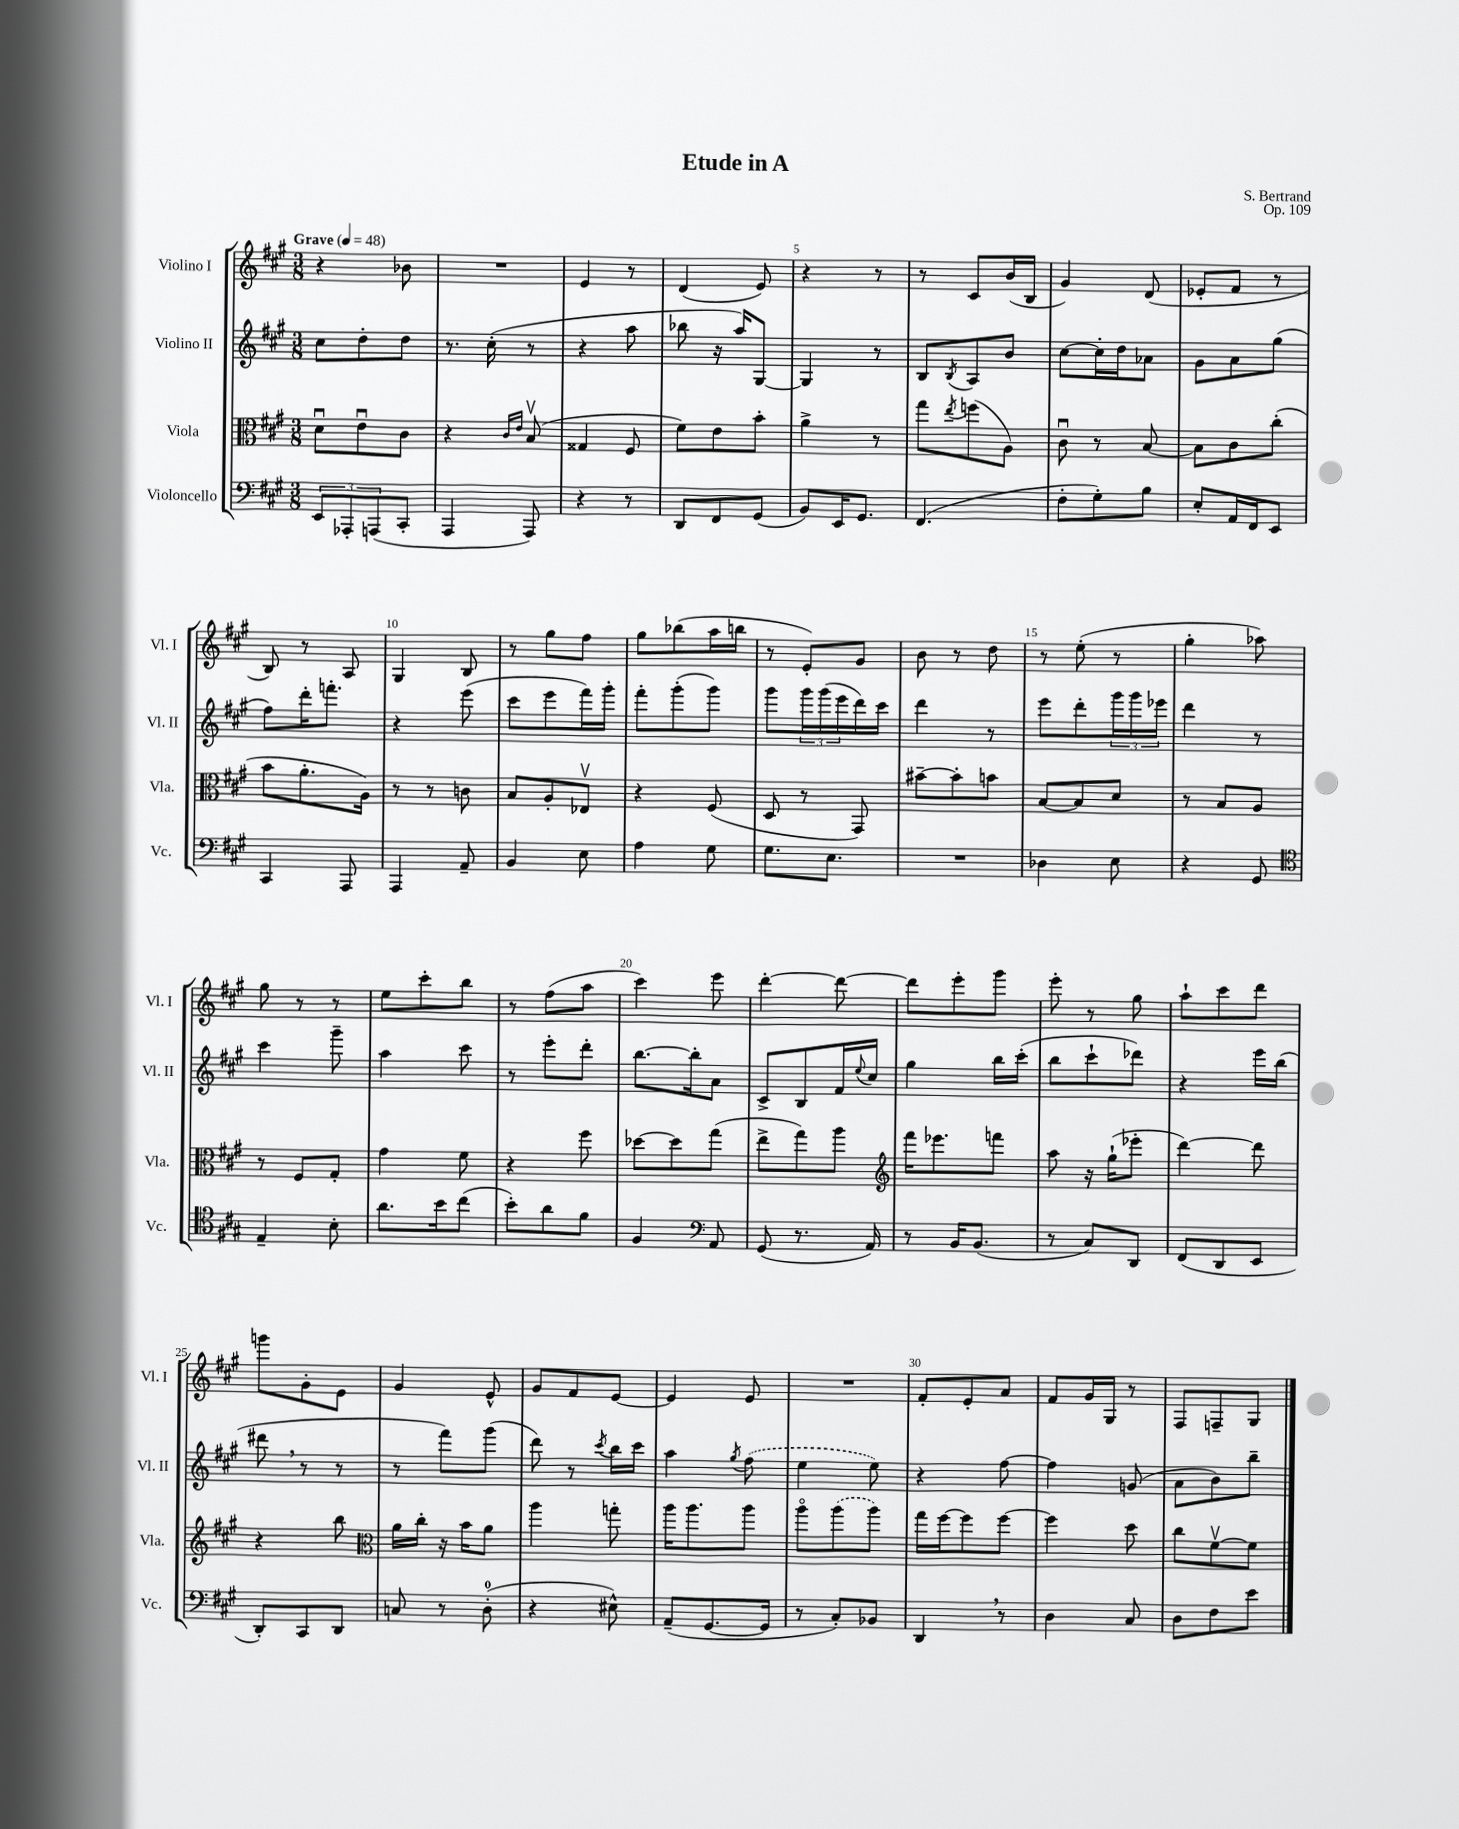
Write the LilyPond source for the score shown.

\header { title = "Etude in A" composer = "S. Bertrand" opus = "Op. 109" }
<<
\new StaffGroup <<
\new Staff = "s0" \with { instrumentName = "Violino I" shortInstrumentName = "Vl. I" } {
    \clef treble \key a \major \numericTimeSignature \time 3/8 \tempo "Grave" 4 = 48
    r4 bes'8 |
    R4. |
    e'4 r8 |
    d'4( e'8) |
    r4 r8 |
    r8 cis'8 b'16( b16 |
    gis'4) d'8( |
    ees'8-. fis'8 r8 |
    b8) r8 a8 |
    gis4 b8 |
    r8 gis''8 fis''8 |
    gis''8 bes''8( a''16 b''16 |
    r8 e'8-.) gis'8 |
    b'8 r8 d''8 |
    r8 e''8-.( r8 |
    gis''4-. aes''8) |
    gis''8 r8 r8 |
    e''8 cis'''8-. b''8 |
    r8 fis''8( a''8 |
    cis'''4) e'''8 |
    d'''4~-. d'''8~ |
    d'''8 e'''8-. gis'''8 |
    e'''8-. r8 gis''8 |
    a''8-! cis'''8 d'''8 |
    g'''8 gis'8-. e'8 |
    gis'4 e'8-^ |
    gis'8 fis'8 e'8~ |
    e'4 e'8 |
    R4. |
    fis'8-. e'8-. a'8 |
    fis'8 gis'16 gis16 r8 |
    fis8 f8-- gis8 \bar "|." |
}
\new Staff = "s1" \with { instrumentName = "Violino II" shortInstrumentName = "Vl. II" } {
    \clef treble \key a \major \numericTimeSignature \time 3/8
    cis''8 d''8-. d''8 |
    r8. cis''16-.( r8 |
    r4 a''8 |
    bes''8 r16 a''16) gis8~ |
    gis4 r8 |
    b8 \acciaccatura { b8 } a8 b'8 |
    cis''8~ cis''16-. d''16 aes'8 |
    gis'8 a'8 gis''8( |
    fis''8) d'''16-. f'''8.-. |
    r4 e'''8( |
    cis'''8 e'''8 fis'''16) gis'''16-. |
    fis'''8-. gis'''8-.( gis'''8) |
    gis'''8 \tuplet 3/2 { gis'''16 gis'''16( e'''16 } d'''16) cis'''16 |
    d'''4 r8 |
    e'''8 d'''8-. \tuplet 3/2 { gis'''16 gis'''16 ees'''16 } |
    d'''4 r8 |
    cis'''4 gis'''8-- |
    a''4 cis'''8 |
    r8 e'''8-. d'''8-. |
    b''8.~ b''16-. a'8 |
    cis'8-> b8 fis'16 \appoggiatura { e''8 } cis''16 |
    gis''4 b''16 cis'''16-.( |
    b''8 cis'''8-! des'''8) |
    r4 e'''16 b''16( |
    dis'''8 \breathe r8 r8 |
    r8 fis'''8) gis'''8( |
    d'''8) r8 \acciaccatura { cis'''8 } b''16 cis'''16 |
    a''4 \acciaccatura { gis''8 } \once \slurDashed fis''8( |
    e''4 e''8) |
    r4 fis''8~ |
    fis''4 g'8( |
    a'8 b'8) b''8-- \bar "|." |
}
\new Staff = "s2" \with { instrumentName = "Viola" shortInstrumentName = "Vla." } {
    \clef alto \key a \major \numericTimeSignature \time 3/8
    d'8\downbow e'8\downbow cis'8 |
    r4 \grace { cis'16 e'16 } b8\upbow( |
    gisis4 fis8 |
    fis'8) e'8 b'8-. |
    a'4-> r8 |
    gis''8 \acciaccatura { e''8 } f''8( a8) |
    cis'8\downbow r8 b8~ |
    b8 cis'8 cis''8-.( |
    b'8 a'8.-. a16) |
    r8 r8 c'8 |
    b8 a8-. ees8\upbow |
    r4 fis8( |
    d8 r8 gis,8) |
    bis'8~-- bis'8-. b'8 |
    b8~ b8 d'8 |
    r8 b8 a8 |
    r8 fis8 gis8-. |
    gis'4 fis'8 |
    r4 fis''8 |
    des''8~ des''8 gis''8( |
    e''8-> gis''8) a''8 |
    \clef treble fis'''16 ees'''8. f'''8 |
    a''8 r16 gis''16-!( ees'''8-. |
    d'''4~) d'''8 |
    r4 b''8 |
    \clef alto a'16 cis''16-. r16 b'16 a'8 |
    a''4 g''8-. |
    a''16 a''8. a''8 |
    a''8\flageolet \once \slurDashed a''8( a''8) |
    gis''16 fis''16~ fis''8 fis''8~ |
    fis''4 d''8 |
    cis''8 fis'8~\upbow fis'8 \bar "|." |
}
\new Staff = "s3" \with { instrumentName = "Violoncello" shortInstrumentName = "Vc." } {
    \clef bass \key a \major \numericTimeSignature \time 3/8
    \tuplet 3/2 { e,8 aes,,8-. a,,8( } cis,8-. |
    a,,4 a,,8) |
    r4 r8 |
    d,8 fis,8 gis,8( |
    b,8) e,16 gis,8. |
    fis,4.( |
    fis8-. gis8-.) b8 |
    e8-. a,16 fis,16 e,8 |
    cis,4 a,,8 |
    a,,4 a,8-- |
    b,4 e8 |
    a4 gis8 |
    gis8. e8. |
    R4. |
    des4 e8 |
    r4 gis,8 |
    \clef tenor e4-- b8-. |
    a'8. b'16 cis''8( |
    b'8-.) a'8 fis'8 |
    fis4 \clef bass a,8 |
    gis,8( r8. a,16) |
    r8 b,16 b,8.( |
    r8 cis8) d,8 |
    fis,8( d,8 e,8 |
    d,8-.) cis,8 d,8 |
    c8 r8 d8-0-.( |
    r4 eis8-^) |
    a,8--( gis,8.~ gis,16 |
    r8 cis8-.) bes,8 |
    d,4 \breathe r8 |
    d4 cis8 |
    d8 fis8 e'8 \bar "|." |
}
>>
>>
\layout { \context { \Score \override BarNumber.break-visibility = ##(#f #t #t) barNumberVisibility = #(every-nth-bar-number-visible 5) } }
